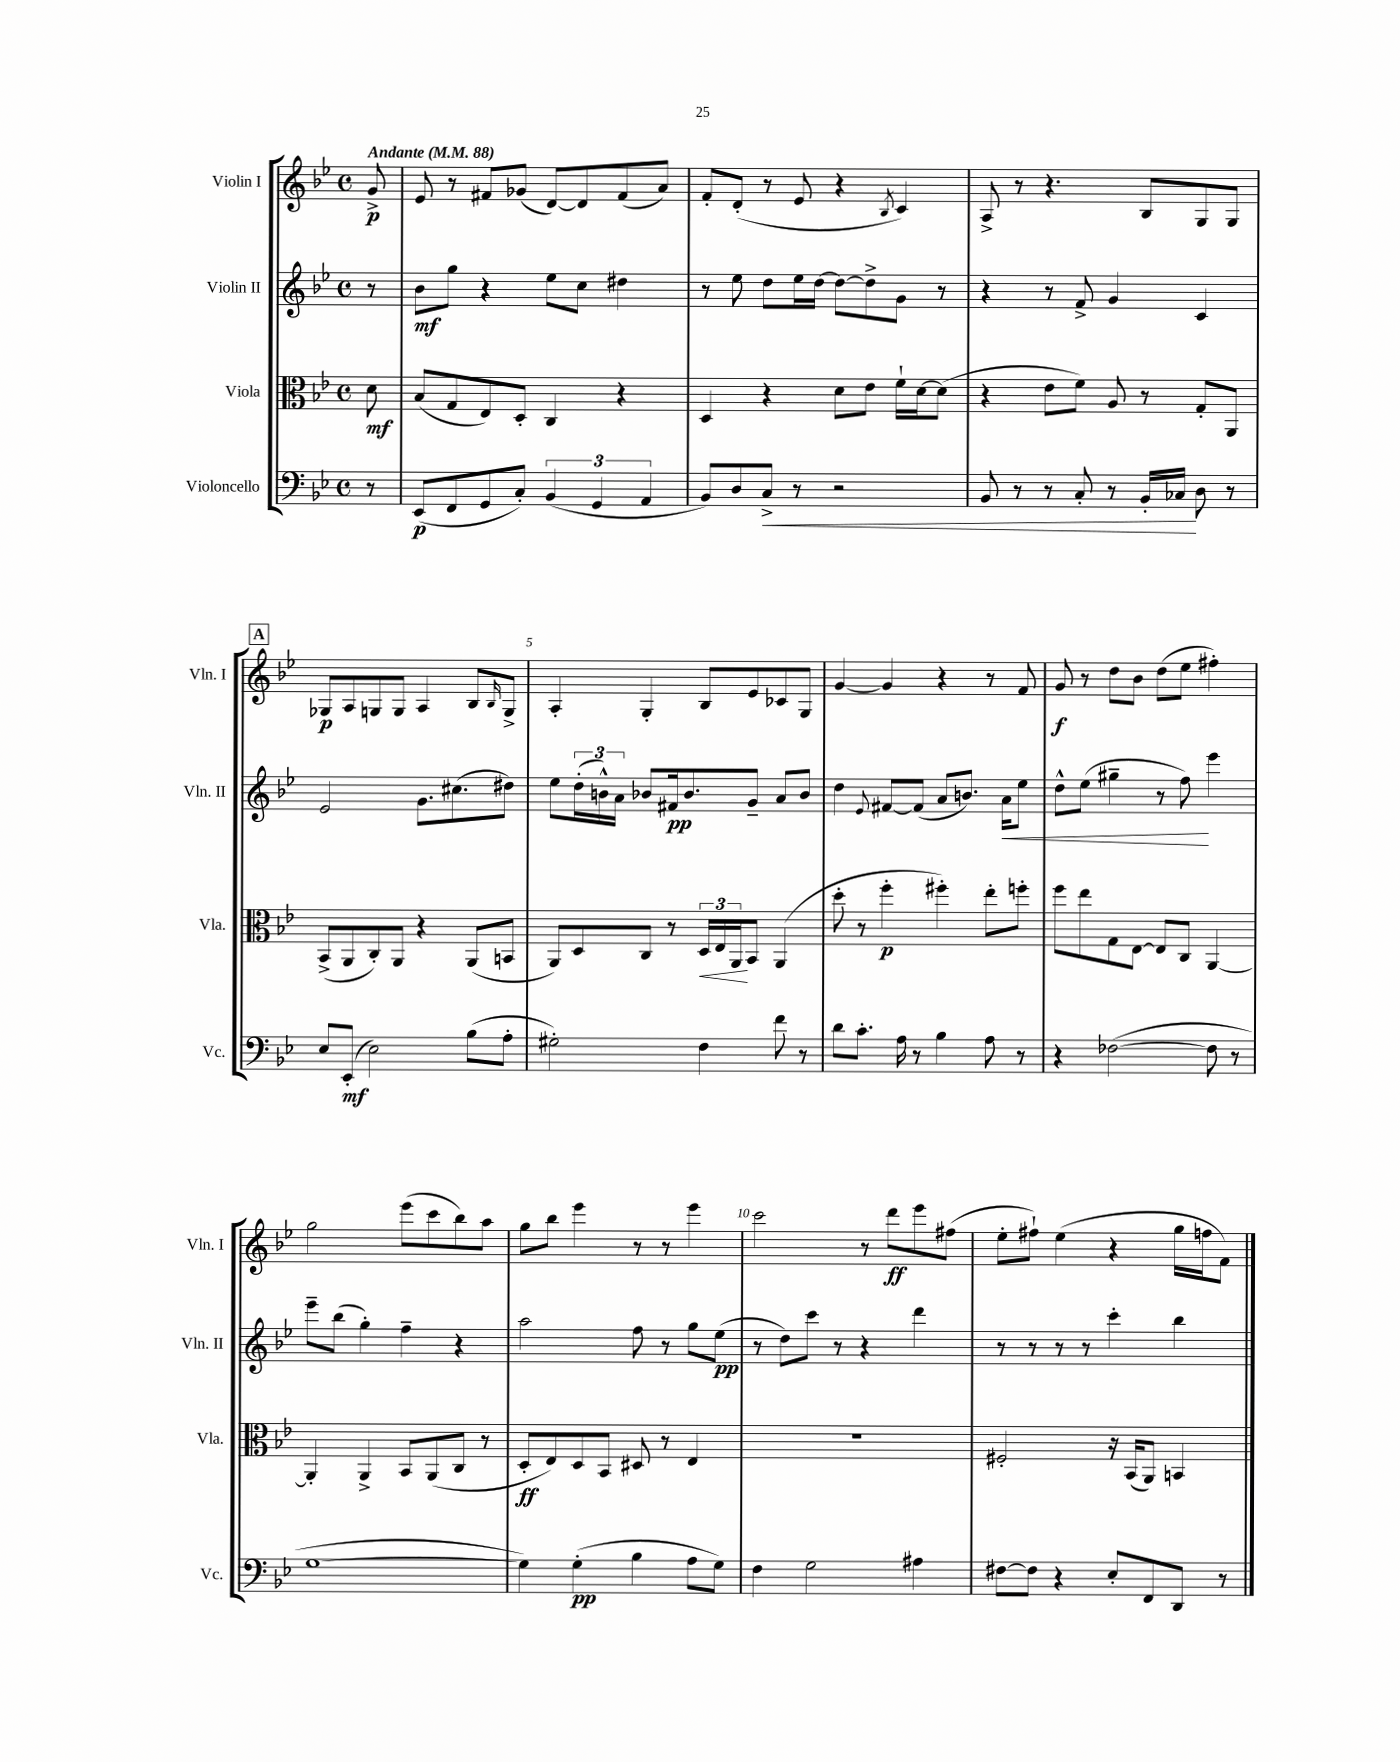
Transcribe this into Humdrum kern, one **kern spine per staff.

**kern	**dynam	**kern	**dynam	**kern	**dynam	**kern	**dynam
*part4	*part4	*part3	*part3	*part2	*part2	*part1	*part1
*staff4	*staff4	*staff3	*staff3	*staff2	*staff2	*staff1	*staff1
*I"Violoncello	*	*I"Viola	*	*I"Violin II	*	*I"Violin I	*
*I'Vc.	*	*I'Vla.	*	*I'Vln. II	*	*I'Vln. I	*
*clefF4	*	*clefC3	*	*clefG2	*	*clefG2	*
*k[b-e-]	*	*k[b-e-]	*	*k[b-e-]	*	*k[b-e-]	*
*M4/4	*	*M4/4	*	*M4/4	*	*M4/4	*
*met(c)	*	*met(c)	*	*met(c)	*	*met(c)	*
*MM88	*	*MM88	*	*MM88	*	*MM88	*
=	=	=	=	=	=	=	=
!	!	!	!	!	!	!LO:TX:a:B:t=Andante	!
8r	.	8d\	mf	8r	.	8g^/	p
=1	=1	=1	=1	=1	=1	=1	=1
(8EE-/L	p	(8B-/L	.	8b-\L	mf	8e-/	.
8FF/	.	8G/	.	8gg\J	.	8r	.
8GG/	.	8E-/)	.	4r	.	8f#X/L	.
8C'/J)	.	8D'/J	.	.	.	(8g-X/J	.
(6BB-/	.	4C/	.	8ee-\L	.	[8d/L)	.
.	.	.	.	8cc\J	.	8d/]	.
6GG/	.	.	.	.	.	.	.
.	.	4r	.	4dd#X\	.	(8f#/	.
6AA/	.	.	.	.	.	.	.
.	.	.	.	.	.	8a/J)	.
=2	=2	=2	=2	=2	=2	=2	=2
8BB-/L)	.	4D/	.	8r	.	8f'/L	.
8D/	.	.	.	8ee-\	.	(8d'/J	.
!	!LO:HP:b	!	!	!	!	!	!
8C^/J	<	4r	.	8dd\L	.	8r	.
8r	.	.	.	16ee-\L	.	8e-/	.
.	.	.	.	[16dd\JJ	.	.	.
2r	.	8d\L	.	8dd\L_	.	4r	.
.	.	8e-\J	.	8dd^\]	.	.	.
.	.	.	.	.	.	8qB-/	.
.	.	16f`\LL	.	8g\J	.	4c/)	.
.	.	[16d\J	.	.	.	.	.
.	.	(8d\J]	.	8r	.	.	.
=3	=3	=3	=3	=3	=3	=3	=3
8BB-/	.	4r	.	4r	.	8A^/	.
8r	.	.	.	.	.	8r	.
8r	.	8e-\L	.	8r	.	4.r	.
8C'/	.	8f\J)	.	8f^/	.	.	.
8r	.	8A/	.	4g/	.	.	.
16BB-'/LL	.	8r	.	.	.	8B-/L	.
16C-X/JJ	.	.	.	.	.	.	.
8D\	[	8G'/L	.	4c/	.	8G/	.
8r	.	8AA/J	.	.	.	8G/J	.
!!LO:LB:g=z
!!LO:REH:place=s1:t=A
=4	=4	=4	=4	=4	=4	=4	=4
8E-/L	.	(8BB-^/L	.	2e-/	.	8G-X/L	p
(8EE-'/J	mf	8AA/	.	.	.	8A/	.
2E-\)	.	8C'/)	.	.	.	8Gn/	.
.	.	8AA/J	.	.	.	8G/J	.
.	.	4r	.	8.g\L	.	4A/	.
.	.	.	.	(8.cc#X\	.	.	.
(8B-\L	.	(8AA/L	.	.	.	8B-/L	.
.	.	.	.	.	.	16qqB-/	.
8A'\J	.	8BBn/J	.	8dd#X\J)	.	8G^/J	.
=5	=5	=5	=5	=5	=5	=5	=5
2G#X'\)	.	8AA/L)	.	8ee-\L	.	4A'/	.
.	.	8D/	.	(24dd'\L	.	.	.
.	.	.	.	24bn^^\)	.	.	.
.	.	.	.	24a\JJ	.	.	.
.	.	8C/J	.	8b-X/L	.	4G'/	.
.	.	8r	.	16f#X/k	pp	.	.
.	.	.	.	8.b-/	.	.	.
!	!	!	!LO:HP:b	!	!	!	!
4F\	.	24D/LL	<	.	.	8B-/L	.
.	.	24E-/	.	.	.	.	.
.	.	24AA/J	.	.	.	.	.
.	.	8BB-/J	[	8g~/J	.	8e-/	.
8f\	.	(4AA/	.	8a/L	.	8c-X/	.
8r	.	.	.	8b-/J	.	8G/J	.
=6	=6	=6	=6	=6	=6	=6	=6
8d\L	.	8dd'\	.	4dd\	.	[4g/	.
8.c'\J	.	8r	.	.	.	.	.
.	.	.	.	8qqe-/	.	.	.
.	.	4ff'\	p	[8f#X/L	.	4g/]	.
16A\	.	.	.	.	.	.	.
8r	.	.	.	(8f#/J]	.	.	.
4B-\	.	4ff#X'\)	.	8a/L	.	4r	.
.	.	.	.	8.bn/J)	.	.	.
8A\	.	8ee-'\L	.	.	.	8r	.
!	!	!	!	!	!LO:HP:b	!	!
.	.	.	.	16a\KL	<	.	.
8r	.	8ffn'\J	.	8ee-\J	.	8f/	.
=7	=7	=7	=7	=7	=7	=7	=7
4r	.	8ff\L	.	8dd^^\L	.	8g/	f
.	.	8ee-\	.	(8ee-\J	.	8r	.
([2F-X\	.	8G\	.	4gg#X~\	.	8dd\L	.
.	.	[8E-\J	.	.	.	8b-\J	.
.	.	8E-/L]	.	8r	.	(8dd\L	.
.	.	8C/J	.	8ff\)	.	8ee-\J	.
8F-\]	.	[4AA/	.	4eee-\	[	4ff#X'\)	.
8r	.	.	.	.	.	.	.
!!LO:LB:g=z
=8	=8	=8	=8	=8	=8	=8	=8
[1G	.	4AA'/]	.	8eee-~\L	.	2gg\	.
.	.	.	.	(8bb-\J	.	.	.
.	.	4AA^/	.	4gg'\)	.	.	.
.	.	8BB-/L	.	4ff~\	.	(8eee-\L	.
.	.	(8AA/	.	.	.	8ccc\	.
.	.	8C/J	.	4r	.	8bb-\)	.
.	.	8r	.	.	.	8aa\J	.
=9	=9	=9	=9	=9	=9	=9	=9
4G\])	.	8D'/L	ff	2aa\	.	8gg\L	.
.	.	8E-/)	.	.	.	8bb-\J	.
(4G'\	pp	8D/	.	.	.	4eee-\	.
.	.	8BB-/J	.	.	.	.	.
4B-\	.	8D#X/	.	8ff\	.	8r	.
.	.	8r	.	8r	.	8r	.
8A\L	.	4E-/	.	8gg\L	.	4eee-\	.
8G\J)	.	.	.	(8ee-\J	pp	.	.
=10	=10	=10	=10	=10	=10	=10	=10
4F\	.	1r	.	8r	.	2ccc\	.
.	.	.	.	8dd\L)	.	.	.
2G\	.	.	.	8ccc\J	.	.	.
.	.	.	.	8r	.	.	.
.	.	.	.	4r	.	8r	.
.	.	.	.	.	.	8ddd\L	ff
4A#X\	.	.	.	4ddd\	.	8eee-\	.
.	.	.	.	.	.	(8ff#X\J	.
=11	=11	=11	=11	=11	=11	=11	=11
[8F#X\L	.	2F#X'/	.	8r	.	8ee-'\L	.
8F#\J]	.	.	.	8r	.	8ff#X`\J)	.
4r	.	.	.	8r	.	(4ee-\	.
.	.	.	.	8r	.	.	.
8E-'/L	.	16r	.	4ccc'\	.	4r	.
.	.	(16BB-/KL	.	.	.	.	.
8FF/	.	8AA/J)	.	.	.	.	.
8DD/J	.	4BBn/	.	4bb-\	.	16gg\LL	.
.	.	.	.	.	.	16ffn\J	.
8r	.	.	.	.	.	8f\J)	.
==	==	==	==	==	==	==	==
*-	*-	*-	*-	*-	*-	*-	*-
